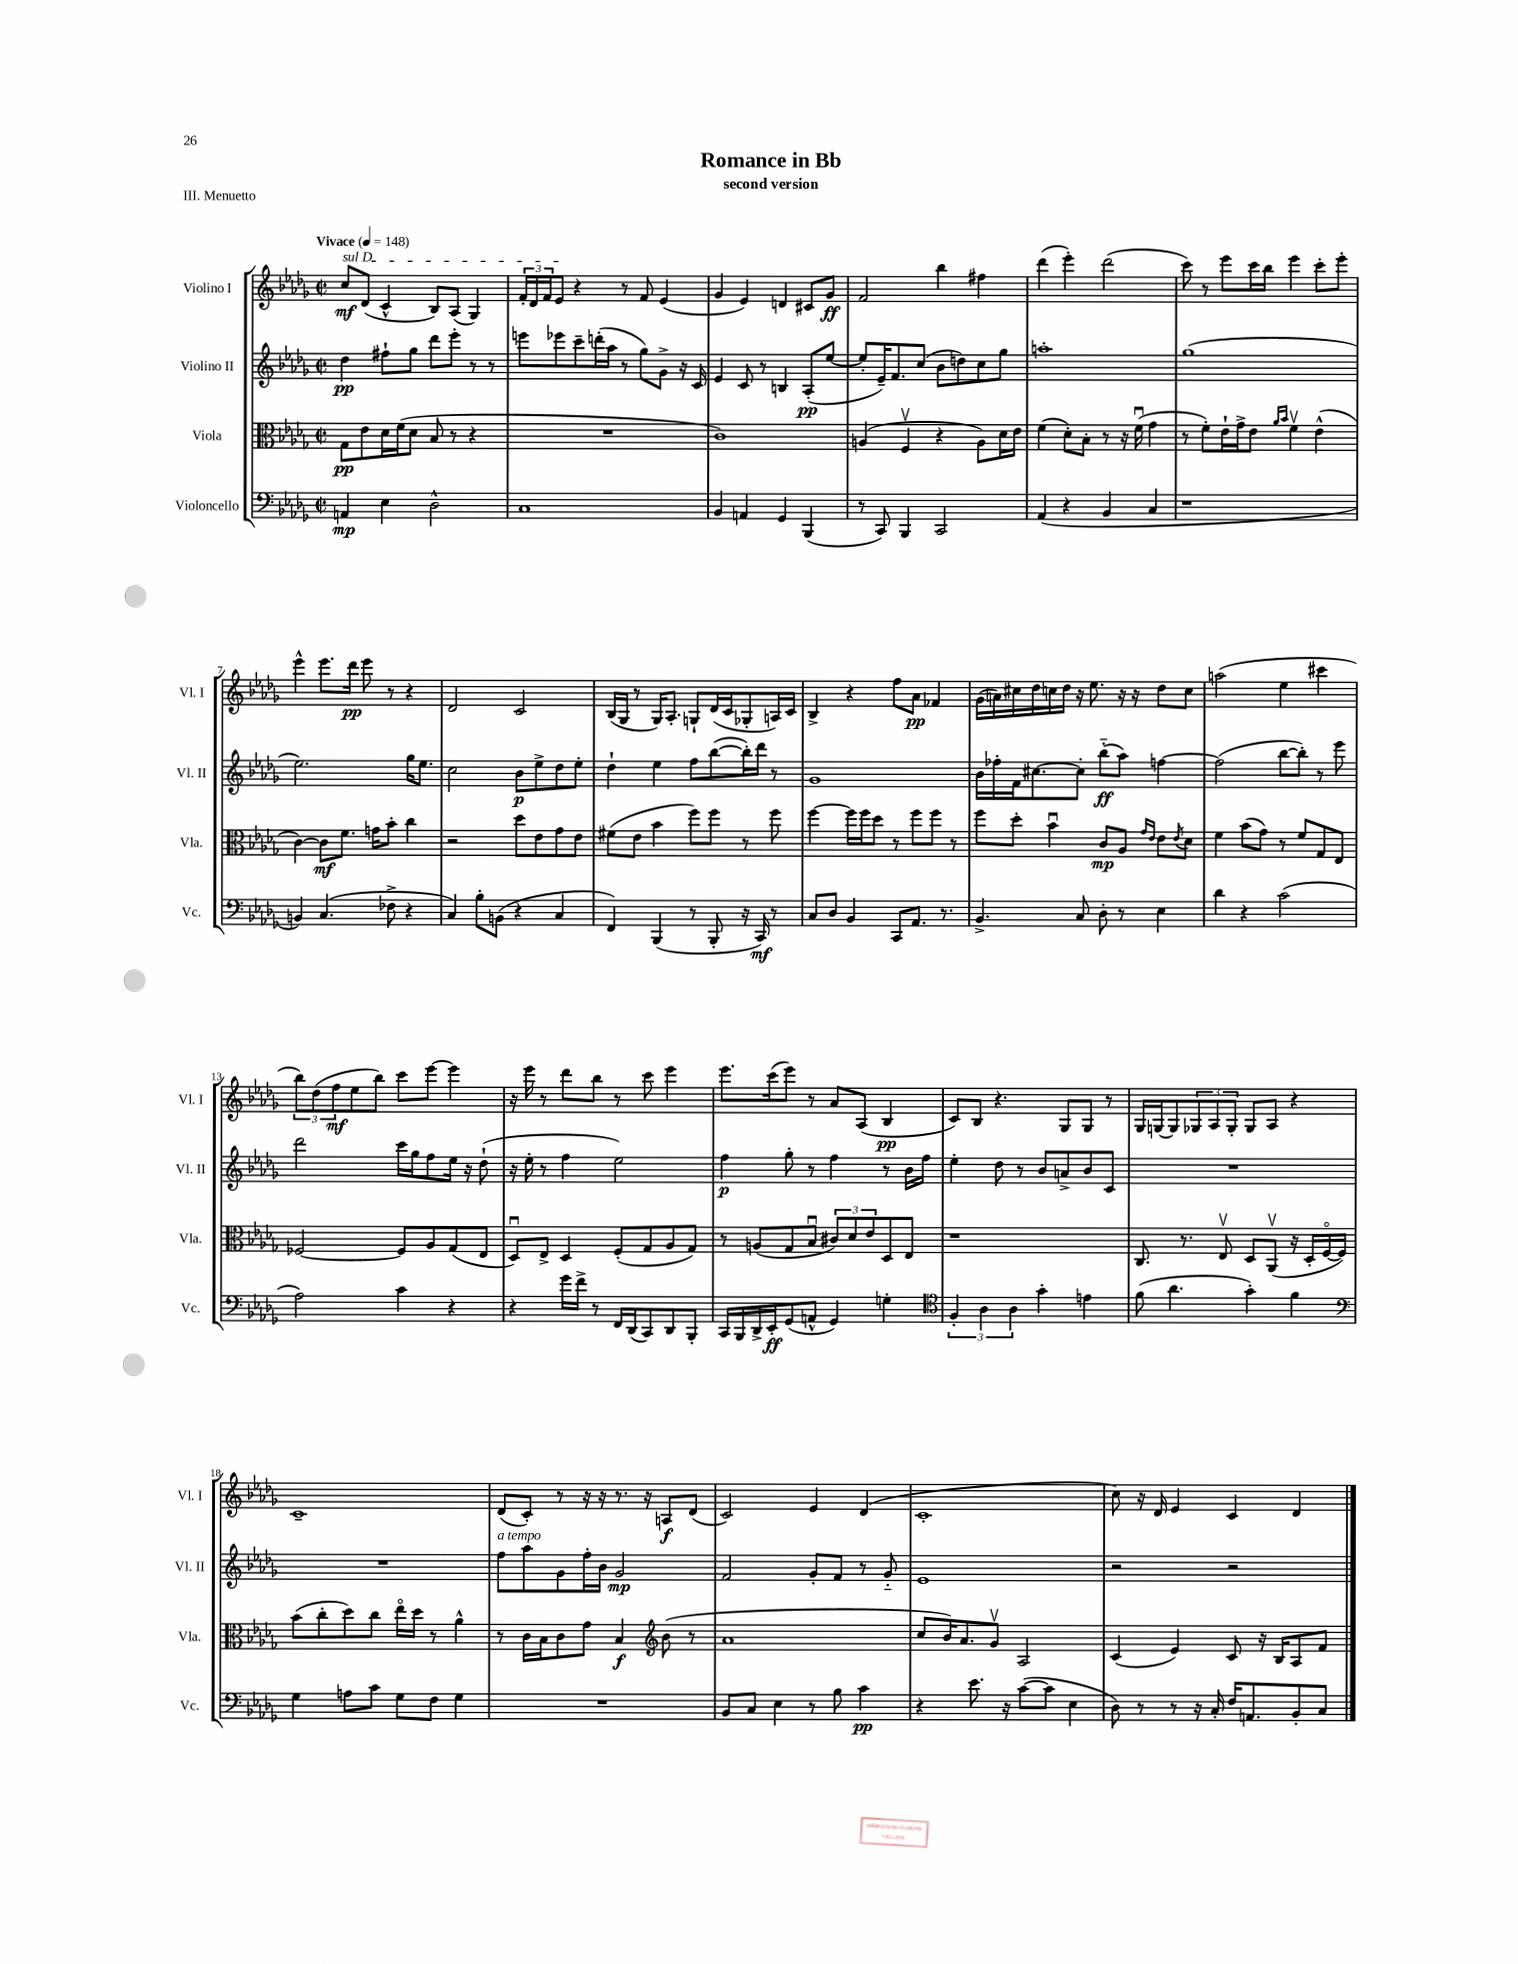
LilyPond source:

\header { title = "Romance in Bb" subtitle = "second version" piece = "III. Menuetto" }
<<
\new StaffGroup <<
\new Staff = "s0" \with { instrumentName = "Violino I" shortInstrumentName = "Vl. I" } {
    \clef treble \key des \major \defaultTimeSignature \time 2/2 \tempo "Vivace" 4 = 148
    \once \override TextSpanner.bound-details.left.text = \markup { \italic "sul D" } c''8\mf\startTextSpan des'8( c'4-^ bes8) aes8( ges4) |
    \tuplet 3/2 { f'16-. des'16 f'16 } ees'8\stopTextSpan r4 r8 f'8 ees'4( |
    ges'4 ees'4) d'4 cis'8 ges'8\ff |
    f'2 bes''4 fis''4 |
    des'''4( ees'''4-.) des'''2( |
    c'''8) r8 ees'''8 c'''16 bes''16 ees'''4 c'''8-. ees'''8-. |
    ees'''4-^ ees'''8. des'''16\pp ees'''8 r8 r4 |
    des'2 c'2 |
    bes16( ges16 r8 ges16) aes8.-. g8-! des'16( c'16 ges8-. a16) c'16 |
    bes4-> r4 f''8 aes'8\pp fes'4 |
    ges'16( a'16) cis''16 des''16 c''16 des''16 r16 ees''8. r16 r16 des''8 c''8 |
    a''2( ees''4 cis'''4 |
    \tuplet 3/2 { bes''8) des''8( f''8\mf } ees''8 bes''8) c'''8 ees'''8~ ees'''4 |
    r16 ees'''16 r8 des'''8 bes''8 r8 c'''8 ees'''4 |
    ees'''8. c'''16( ees'''8) r8 aes'8 aes8( bes4\pp |
    c'8) bes8 r4. ges8 ges8 r8 |
    ges16 g16~ g8 \tuplet 3/2 { ges8 aes8 ges8-. } ges8 aes8 r4 |
    c'1-- |
    des'8( c'8-.) r8 r16 r16 r8. r16 a8\f des'8( |
    c'2) ees'4 des'4( |
    c'1-. |
    c''8) r16 des'16 ees'4 c'4 des'4 \bar "|." |
}
\new Staff = "s1" \with { instrumentName = "Violino II" shortInstrumentName = "Vl. II" } {
    \clef treble \key des \major \defaultTimeSignature \time 2/2
    des''4\pp fis''8-! ges''8 des'''8 ees'''8-. r8 r8 |
    e'''8 ees'''8 c'''8-- d'''16-.( aes''16 r8 ges''8) ges'8-> r16 c'16 |
    ees'4 c'8 r8 b4 aes8-.\pp( ees''8~ |
    ees''8-. ees'16--) f'8. c''8( bes'8 d''8) c''8 ges''8 |
    a''1-. |
    ges''1( |
    ees''2.) ges''16 ees''8. |
    c''2 bes'8\p ees''8-> des''8 ees''8-. |
    des''4-! ees''4 f''8 bes''8~( bes''16-.) des'''16 r8 |
    ges'1 |
    bes'16 fes''16-. f'16 cis''8.~ cis''8-. bes''8-_\ff( aes''8) f''4~ |
    f''2( bes''8~ bes''8-.) r8 ees'''8 |
    des'''2 c'''16 ges''16 f''8 ees''16 r16 des''8-!( |
    r16 ees''16-. r8 f''4 ees''2) |
    f''4\p ges''8-. r8 f''4 r8 bes'16 f''16 |
    ees''4-. des''8 r8 bes'8 a'8-> bes'8 c'8 |
    R1 |
    R1 |
    f''8^\markup { \italic "a tempo" } aes''8 ges'8 f''16-. bes'16 ges'2\mp |
    f'2 ges'8-. f'8 r8 ges'8-_ |
    ees'1 |
    r2 r2 \bar "|." |
}
\new Staff = "s2" \with { instrumentName = "Viola" shortInstrumentName = "Vla." } {
    \clef alto \key des \major \defaultTimeSignature \time 2/2
    ges8\pp ees'8 des'16 f'16( des'8 bes8 r8 r4 |
    R1 |
    c'1) |
    a4( f4\upbow r4 a8) des'16 ees'16 |
    f'4( des'8-.) bes8-. r8 r16 f'16\downbow( ges'4 |
    r8 f'8-.) ees'16-! ges'16-> ees'8 \grace { aes'16 bes'16 } f'4\upbow ees'4-^( |
    c'4~) c'8\mf f'8. g'16 bes'8-. c''4 |
    r2 des''8 ees'8 ges'8 ees'8 |
    fis'8( ees'8 bes'4 f''8) f''8 r8 f''8 |
    f''4~ f''16 f''16 des''8 r8 f''8 f''8 r8 |
    f''8 des''8-. bes'4\downbow c'8\mp aes8 \grace { ges'16 ees'16 } ees'8 \acciaccatura { ees'8 } des'8 |
    f'4 bes'8( ges'8) r8 f'8 ges8 ees8 |
    fes2~ fes8 aes8 ges8( ees8 |
    des8\downbow) ees8-> des4 f8-.( ges8 aes8 ges8) |
    r8 a8( ges8 bes8\downbow \tuplet 3/2 { cis'8) des'8 ees'8 } des8 ees8 |
    r1 |
    c8. r8. ees8\upbow des8 aes,8\upbow( r16 des16-. f16~\flageolet f16) |
    bes'8( c''8-. des''8) c''8 ees''16\flageolet des''16 r8 aes'4-^ |
    r8 c'16 bes16 c'8 ges'8 bes4\f \clef treble bes'8( r8 |
    aes'1 |
    c''8 bes'16) aes'8. ges'8\upbow aes2 |
    c'4( ees'4) c'8 r16 bes16 aes8 f'8 \bar "|." |
}
\new Staff = "s3" \with { instrumentName = "Violoncello" shortInstrumentName = "Vc." } {
    \clef bass \key des \major \defaultTimeSignature \time 2/2
    a,4\mp ees4 des2-^ |
    c1 |
    bes,4 a,4 ges,4 bes,,4( |
    r8 c,8) bes,,4 c,2 |
    aes,4( r4 bes,4 c4 |
    r1 |
    b,4) c4.( fes8-> r4 |
    c4) bes8-. b,8( r4 c4 |
    f,4) bes,,4( r8 bes,,8-. r16 c,16\mf) r8 |
    c8 des8 bes,4 c,8 aes,8. r8. |
    bes,4.-> c8 des8-. r8 ees4 |
    des'4 r4 c'2( |
    aes2) c'4 r4 |
    r4 ges'16 f'16-> r8 f,16 des,16( c,8) des,8 bes,,8-. |
    c,16 bes,,16 des,16-> ees,16-.\ff ges,8( a,8-^ ges,4) g4-. |
    \clef tenor \tuplet 3/2 { f4-. aes4 aes4 } ges'4-. e'4 |
    f'8( aes'4. ges'4-.) f'4 |
    \clef bass ges4 a8 c'8 ges8 f8 ges4 |
    R1 |
    bes,8 c8 ees4 r8 bes8 c'4\pp |
    r4 ees'8. r16 c'8~( c'8 ees4 |
    des8) r8 r8 r16 c16-. f16 a,8. bes,8-. c8 \bar "|." |
}
>>
>>
